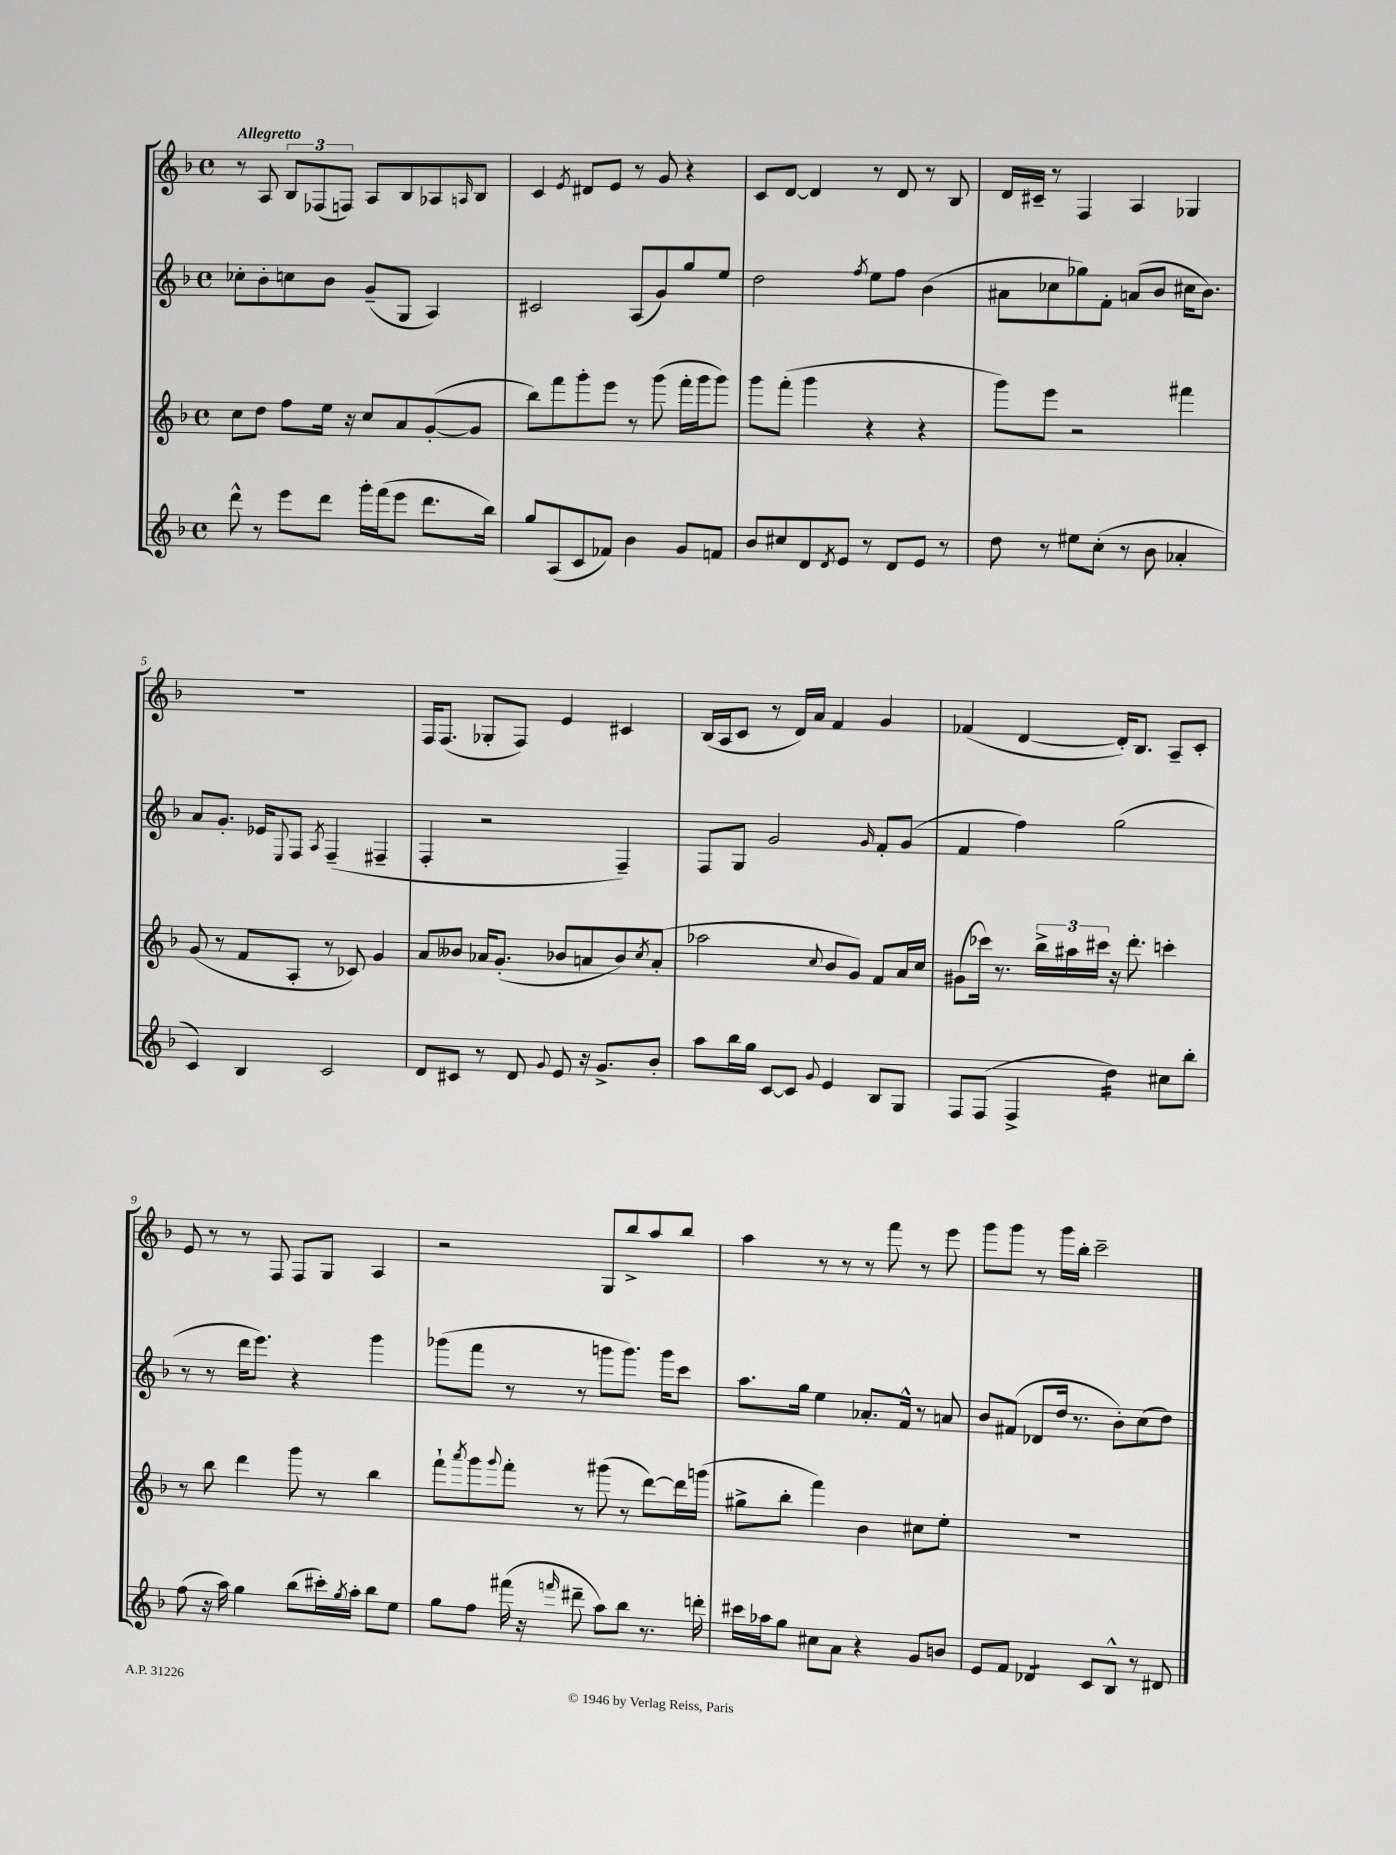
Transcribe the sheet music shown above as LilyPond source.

<<
\new StaffGroup <<
\new Staff = "s0" {
    \clef treble \key f \major \defaultTimeSignature \time 4/4 \tempo "Allegretto"
    r8 a8 \tuplet 3/2 { bes8 fes8( f8) } a8 bes8 aes8 \grace { a16 } bes8 |
    c'4 \acciaccatura { e'8 } dis'8 e'8 r8 g'8 r4 |
    c'8 d'8~ d'4 r8 d'8 r8 bes8 |
    d'16 cis'16-- r8 f4 a4 ges4 |
    R1 |
    f16 f8.( ges8-. f8) e'4 cis'4 |
    bes16( a16 c'8 r8 d'16) a'16 f'4 g'4 |
    fes'4( d'4~ d'16-.) bes8. a8-- c'8-. |
    e'8 r8 r8 f8 f8 g8 a4 |
    r2 g8 bes''8-> a''8 bes''8 |
    a''4 r8 r8 r8 f'''8 r8 e'''8 |
    g'''8 g'''8 r8 g'''16 bes''16-. c'''2-- \bar "|." |
}
\new Staff = "s1" {
    \clef treble \key f \major \defaultTimeSignature \time 4/4
    ces''8-. bes'8-. c''8 bes'8 g'8--( g8 a4) |
    cis'2 a8( g'8) g''8 e''8 |
    d''2 \acciaccatura { f''8 } e''8 f''8 bes'4( |
    ais'8 ces''8 ges''8) f'8-. a'8( bes'8 cis''16 bes'8.) |
    a'8 g'8.-. ees'16 \appoggiatura { e8 } f8 \acciaccatura { a8 } f4--( fis4-- |
    f4-. r2 f4--) |
    f8 g8 g'2 \grace { g'16 } f'8-. g'8( |
    f'4 f''4) g''2( |
    r8 r8 d'''16 e'''8.) r4 g'''4 |
    ges'''8( f'''8 r8 r8 g'''8 g'''8.) g'''16 c'''8 |
    a''8. g''16 e''4 aes'8.-. f'16-^ r8 a'8 |
    bes'8 fis'8( des'8 d''16 r8. bes'8-.) c''8( d''8) \bar "|." |
}
\new Staff = "s2" {
    \clef treble \key f \major \defaultTimeSignature \time 4/4
    c''8 d''8 f''8 e''16 r16 c''8 a'8 g'8~-.( g'8 |
    bes''8) f'''8 g'''8-. e'''8 r8 g'''8( f'''16-. g'''16 g'''8) |
    g'''8 f'''8-.( g'''4 r4 r4 |
    g'''8) e'''8 r2 fis'''4 |
    g'8( r8 f'8 a8-. r8 ces'8) g'4 |
    a'8 beses'8 aes'16 g'8.-.( bes'8 a'8 bes'8) \acciaccatura { c''8 } a'8-.( |
    aes''2 \appoggiatura { c''8 } bes'8 g'8) f'8 a'16 c''16 |
    gis'8( ces'''16) r8. \tuplet 3/2 { bes''16-> ais''16 cis'''16 } r16 d'''8.-. c'''4-. |
    r8 bes''8 d'''4 g'''8 r8 bes''4 |
    f'''8-! \acciaccatura { a'''8 } g'''8 \appoggiatura { g'''8 } f'''8-. r8 gis'''8( r8 d'''8~) d'''16 g'''16( |
    gis''8-> bes''8-. f'''4) bes'4 cis''8 e''8-. |
    R1 \bar "|." |
}
\new Staff = "s3" {
    \clef treble \key f \major \defaultTimeSignature \time 4/4
    d'''8-^ r8 e'''8 d'''8 g'''16-. f'''16( e'''8 d'''8. bes''16) |
    g''8 a8( c'8 fes'8) bes'4 g'8 f'8 |
    bes'8 cis''8 d'8 \acciaccatura { d'8 } e'8 r8 d'8 e'8 r8 |
    d''8 r8 eis''8 c''8-.( r8 bes'8 aes'4-. |
    c'4) bes4 c'2 |
    d'8 cis'8 r8 d'8 \appoggiatura { g'8 } e'8 r16 g'8.-> bes'8-. |
    a''8 bes''16 g''16 c'8~ c'8 \appoggiatura { g'8 } e'4 bes8 g8 |
    f8 f8( f4-> d''4:16) cis''8 bes''8-. |
    f''8( r16 a''16) g''4 bes''8( cis'''16-.) \acciaccatura { g''8 } a''16-. bes''8 e''8 |
    g''8 f''8 fis'''16( r16 \grace { f'''16 } dis'''8-- a''8) bes''8 r8. d'''16-. |
    cis'''16 aes''16 g''8 cis''8 a'8 r4 g'8 b'8 |
    e'8 f'8 des'4:8 c'8 bes8-^ r8 dis'8 \bar "|." |
}
>>
>>
